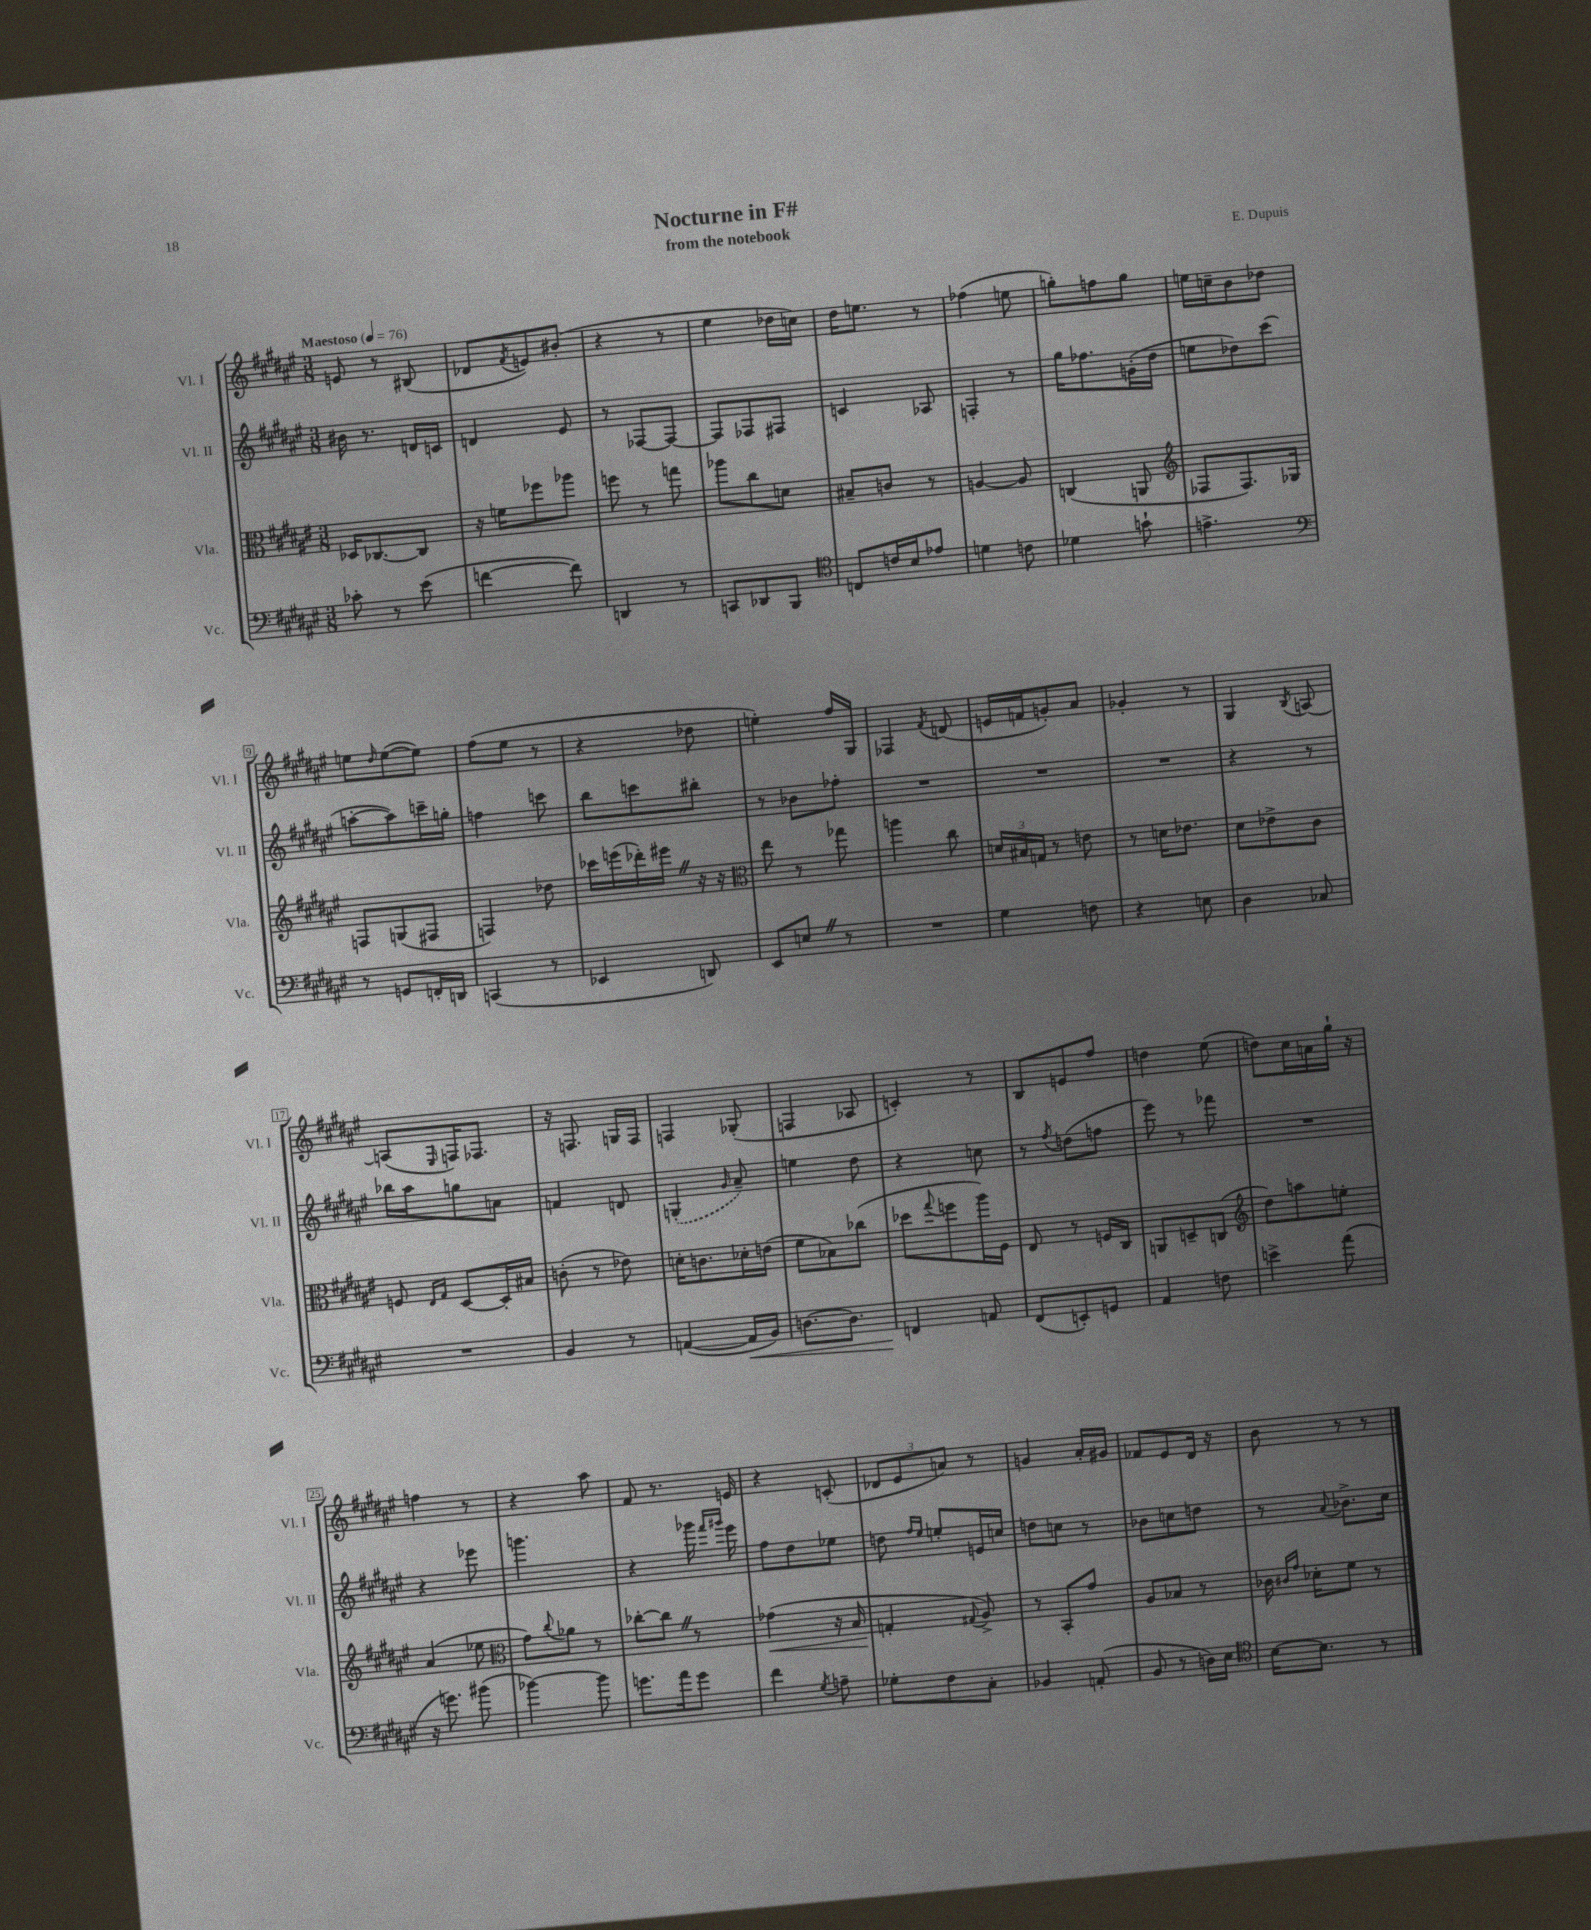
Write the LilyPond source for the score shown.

\header { title = "Nocturne in F#" composer = "E. Dupuis" subtitle = "from the notebook" }
<<
\new StaffGroup <<
\new Staff = "s0" \with { instrumentName = "Vl. I" shortInstrumentName = "Vl. I" } {
    \clef treble \key fis \major \numericTimeSignature \time 3/8 \tempo "Maestoso" 4 = 76
    e'8 r8 bis8( |
    des'8 \acciaccatura { fis'8 } e'8) bis'8-.( |
    r4 r8 |
    eis''4 des''16 c''16) |
    dis''16 e''8. r8 |
    fes''4( e''8 |
    g''8-.) f''8 g''8 |
    e''16 c''16-- b'8 des''8 |
    e''8 \grace { dis''16 } e''8~( e''8) |
    fis''8( eis''8 r8 |
    r4 des''8 |
    e''4-.) fis''16 gis16 |
    fes4 \acciaccatura { fis'8 } d'8( |
    e'16 f'16 g'8-.) ais'8 |
    ges'4-. r8 |
    gis4 \acciaccatura { b8 } a8~ |
    a8( \grace { eis16 } f16) fes8. |
    r16 f8. g16 f16 |
    f4 ges8-.( |
    f4 aes8 |
    c'4-.) r8 |
    b8 e'8 fis''8 |
    d''4 eis''8( |
    d''8) cis''16 a'16 gis''16-! r16 |
    f''4 r8 |
    r4 ais''8 |
    fis'8 r8. e'16 |
    r4 c'8-.( |
    \tuplet 3/2 { des'8 eis'8 a'8) } r8 |
    g'4 ais'16-. gis'16 |
    fes'8 eis'8 dis'16 r16 |
    b'8 r8 r8 \bar "|." |
}
\new Staff = "s1" \with { instrumentName = "Vl. II" shortInstrumentName = "Vl. II" } {
    \clef treble \key fis \major \numericTimeSignature \time 3/8
    bis'16 r8. d'16 c'16 |
    d'4 eis'8 |
    r8 fes8~ fes8~ |
    fes8 fes8 fis8 |
    c'4 aes8 |
    f4-. r8 |
    gis''16 fes''8. g'16-.( dis''16 |
    e''8 des''8) cis'''8( |
    a''8~-. a''8) c'''16-- g''16-. |
    f''4 c'''8 |
    b''8 c'''8 bis''8-. |
    r8 bes'8 fes''8-. |
    R4. |
    R4. |
    R4. |
    r4 r8 |
    bes''16 ais''16 g''8 a'8 |
    f'4 d'8 |
    \once \slurDashed g4-.( \grace { gis'16 } ais'8--) |
    e''4 dis''8 |
    r4 c''8 |
    r8 \acciaccatura { fis''8 } d''8( f''8 |
    eis'''8) r8 fes'''8 |
    R4. |
    r4 ees'''8 |
    g'''4. |
    r4 ges'''16 \grace { fis'''16 gis'''16 } eis'''16 |
    fis''8 dis''8 ees''8 |
    d''8 \grace { fis''16 eis''16 } e''8-. e'16 c''16 |
    d''8 c''8 r8 |
    bes'8 c''8 d''8 |
    r8 \appoggiatura { ais'8 } bes'8.-> cis''16 \bar "|." |
}
\new Staff = "s2" \with { instrumentName = "Vla." shortInstrumentName = "Vla." } {
    \clef alto \key fis \major \numericTimeSignature \time 3/8
    des16 ces8.~ ces8 |
    r16 f'16 fes''8 aes''8 |
    f''8 r8 g''8 |
    aes''8 cis''8 d'8 |
    bis8-- c'8 r8 |
    a4~ a8 |
    c4( a,8 |
    \clef treble fes8 fes8.) ges16 |
    f8 g8( fis8 |
    f4) des''8 |
    ces'''16 e'''16( des'''16-.) eis'''16 \once \override BreathingSign.text = \markup { \musicglyph "scripts.caesura.straight" } \breathe r16 r16 |
    \clef alto eis''8 r8 ges''8 |
    a''4 cis''8 |
    \tuplet 3/2 { d'16 bis16 g16 } r8 e'8 |
    r8 d'16 ees'8. |
    dis'8 ees'8-> cis'8 |
    f8 \grace { eis16 gis16 } dis8~ dis16-. bis16 |
    c'8-.( r8 ees'8) |
    d'16-. c'8. des'16-. e'16( |
    fis'8 bes8) ces''8( |
    des''8 \appoggiatura { gis''8 } f''8 ais''16) fis16 |
    eis8 r8 f16 cis16 |
    a,8 d8-- c8( |
    \clef treble dis''8) a''8 e''8-. |
    ais'4( ees''8 |
    \clef alto gis'8) \appoggiatura { cis''8 } aes'8 r8 |
    ces''8~-. ces''8 \once \override BreathingSign.text = \markup { \musicglyph "scripts.caesura.straight" } \breathe r8 |
    ges'4\<( r16 b16 |
    g4-.\! \appoggiatura { gis8 } ais8->) |
    r8 b,8-. gis'8 |
    ais8 bes8 r8 |
    ces'16 \grace { cis'16 gis'16 } des'16-. fis'8 r8 \bar "|." |
}
\new Staff = "s3" \with { instrumentName = "Vc." shortInstrumentName = "Vc." } {
    \clef bass \key fis \major \numericTimeSignature \time 3/8
    ces'8-. r8 eis'8( |
    f'4~ f'8) |
    d,4 r8 |
    c,8 des,8 b,,8 |
    \clef tenor c8 c'16 b16 ees'8 |
    d'4 c'8 |
    des'4 g'8-! |
    e'4.-> |
    \clef bass r8 g,8 f,16-. d,16 |
    c,4( r8 |
    ees,4 d,8) |
    eis,8 e8 \once \override BreathingSign.text = \markup { \musicglyph "scripts.caesura.straight" } \breathe r8 |
    R4. |
    gis4 f8 |
    r4 e8 |
    dis4 ces8 |
    R4. |
    b,4 r8 |
    a,4~( a,16\< b,16) |
    d8.~ d8. |
    f,4\! a,8 |
    fis,8( e,8-.) g,8 |
    ais,4 f8 |
    e'4-> ais'8( |
    r16 g'8.) bis'8( |
    bes'4~) bes'8 |
    g'8. ais'16 g'8 |
    fis'4 \acciaccatura { gis8 } a8-- |
    ges8-. fis8 cis8-. |
    bes,4 a,8-.( |
    b,8 r8 d16) eis16 |
    \clef tenor b16~ b8. r8 \bar "|." |
}
>>
>>
\layout { \context { \Score \override BarNumber.stencil = #(make-stencil-boxer 0.1 0.3 ly:text-interface::print) } }
